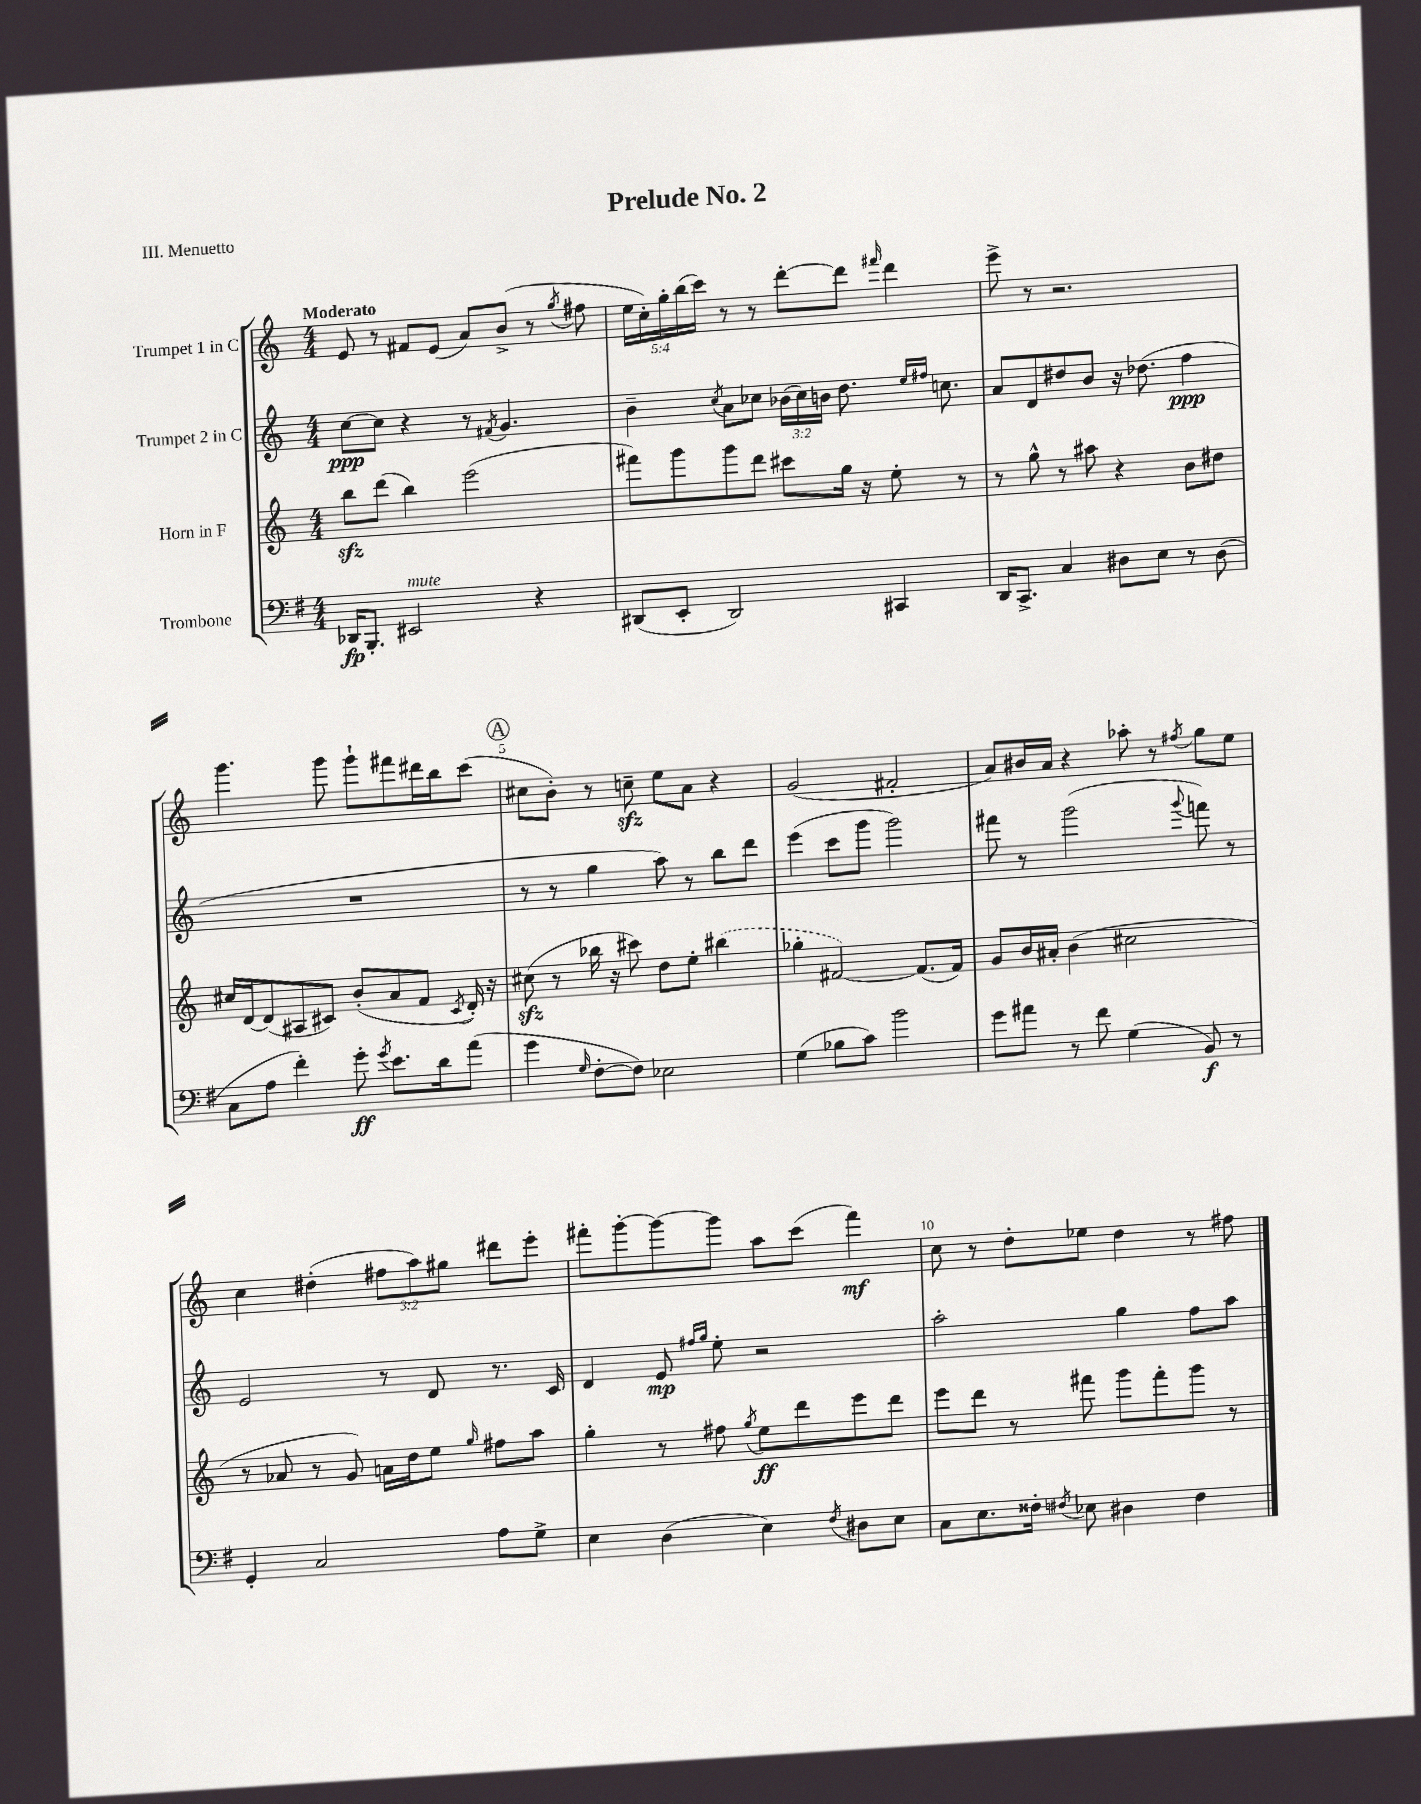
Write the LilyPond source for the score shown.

\header { title = "Prelude No. 2" piece = "III. Menuetto" }
<<
\new StaffGroup <<
\new Staff = "s0" \with { instrumentName = "Trumpet 1 in C" } {
    \clef treble \key c \major \numericTimeSignature \time 4/4 \override Staff.TupletNumber.text = #tuplet-number::calc-fraction-text \tempo "Moderato"
    \autoBeamOff e'8 r8 fis'8[ e'8]( a'8[) b'8]->( r8 \acciaccatura { g''8 } fis''8 |
    \tuplet 5/4 { e''16[ c''16-.) g''16-. b''16( c'''16]) } r8 r8 d'''8[~-. d'''8] \grace { fis'''16 } d'''4 |
    e'''8-> r8 r2. |
    g'''4. g'''8 g'''8[-! fis'''8 dis'''16 b''16 c'''8]( |
    \mark \markup { \circle "A" } cis''8[ b'8]-.) r8 c''8--\sfz e''8[ a'8] r4 |
    g'2( fis'2-. |
    a'8[) bis'16 a'16] r4 aes''8-. r8 \acciaccatura { fis''8 } g''8[ e''8] |
    c''4 dis''4-.( \tuplet 3/2 { fis''8[ a''8) gis''8] } dis'''8[ e'''8]-. |
    fis'''8[-. g'''8~-. g'''8~ g'''8] a''8[ c'''8]( fis'''4\mf) |
    c''8 r8 d''8[-. ees''8] d''4 r8 fis''8 \bar "|." |
}
\new Staff = "s1" \with { instrumentName = "Trumpet 2 in C" } {
    \clef treble \key c \major \numericTimeSignature \time 4/4 \override Staff.TupletNumber.text = #tuplet-number::calc-fraction-text
    \autoBeamOff c''8[~\ppp c''8] r4 r8 \acciaccatura { fis'8 } g'4. |
    b'4-- \acciaccatura { c''8 } a'8[ ces''8] \tuplet 3/2 { bes'16[( ces''16) b'16] } d''8. \grace { e''16[ fis''16] } c''8. |
    a'8[ d'8 dis''8 b'8] r16 des''8.( f''4\ppp |
    R1 |
    \mark \markup { \circle "A" } r8 r8 g''4 a''8) r8 b''8[ d'''8] |
    e'''4( c'''8[ g'''8] g'''2) |
    fis'''8 r8 g'''2( \appoggiatura { g'''8 } f'''8) r8 |
    e'2 r8 d'8 r8. c'16 |
    d'4 e'8\mp \grace { fis''16[ g''16] } e''8-. r2 |
    a''2-. g''4 f''8[ a''8] \bar "|." |
}
\new Staff = "s2" \with { instrumentName = "Horn in F" } {
    \clef treble \key c \major \numericTimeSignature \time 4/4
    \autoBeamOff b''8[\sfz d'''8]( b''4) e'''2( |
    fis'''8[) g'''8 g'''8 d'''8] cis'''8[ g''16] r16 e''8-. r8 |
    r8 g''8-^ r8 ais''8 r4 b'8[ dis''8] |
    cis''16[ d'16~ d'8( ais8 cis'8]) b'8[-.( a'8 f'8] \acciaccatura { cis'8 } d'16-.) r16 |
    \mark \markup { \circle "A" } cis''8\sfz( r8 bes''16 r16 cis'''8) d''8[ e''8]-. \once \slurDashed bis''4( |
    ges''4-. fis'2~) fis'8.[( fis'16]) |
    g'8[ b'16 ais'16]-. b'4( cis''2 |
    r8 aes'8 r8 g'8) a'16[ d''16 e''8] \grace { g''16 } fis''8[ a''8] |
    g''4-. r8 fis''8 \acciaccatura { g''8 } e''8[\ff d'''8 e'''8 d'''8] |
    e'''8[ d'''8] r8 fis'''8 g'''8[ fis'''8-. g'''8] r8 \bar "|." |
}
\new Staff = "s3" \with { instrumentName = "Trombone" } {
    \clef bass \key g \major \numericTimeSignature \time 4/4
    \autoBeamOff des,16[\fp b,,8.]-. eis,2^\markup { \italic "mute" } r4 |
    dis,8[( e,8]-. dis,2) cis,4 |
    d,16[ c,8.]-> c4 dis8[ e8] r8 dis8( |
    c8[ a8] fis'4-.) g'8-.\ff \acciaccatura { g'8 } e'8.[ d'16 a'8]( |
    \mark \markup { \circle "A" } g'4 \grace { g16 } fis8[~-. fis8]) ees2 |
    g4( bes8[ c'8]) b'2 |
    g'8[ ais'8] r8 fis'8 g4( b,8\f) r8 |
    g,4-. c2 a8[ g8]-> |
    e4 d4( e4) \acciaccatura { fis8 } dis8[ e8] |
    c8[ e8. fisis16]-. \acciaccatura { fis8 } ees8 dis4 fis4 \bar "|." |
}
>>
>>
\layout { \context { \Score \override BarNumber.break-visibility = ##(#f #t #t) barNumberVisibility = #(every-nth-bar-number-visible 5) } }
